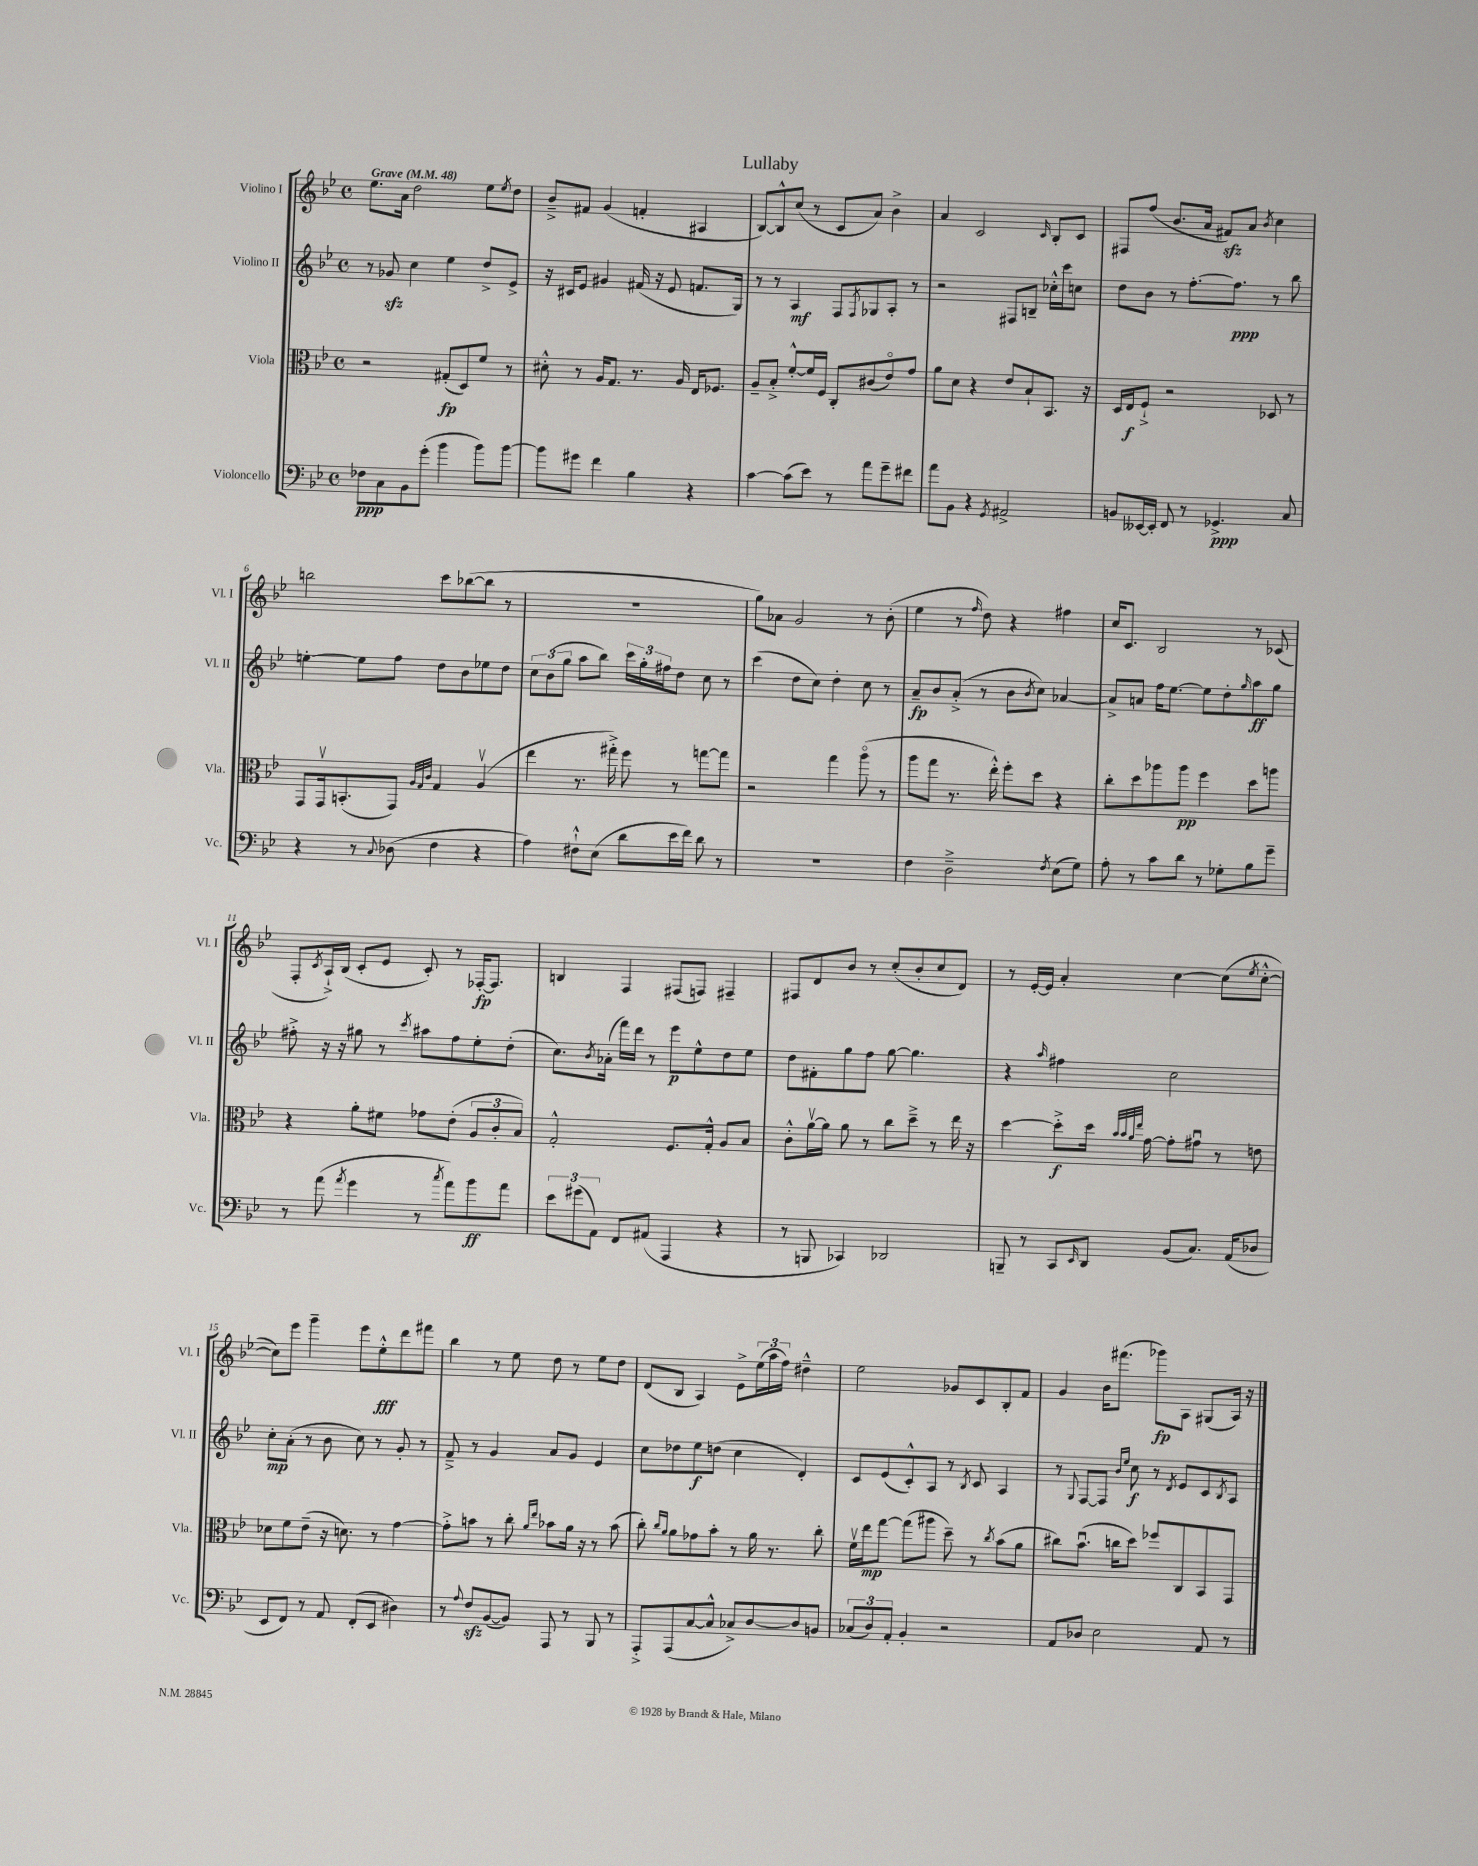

**kern	**dynam	**kern	**dynam	**kern	**dynam	**kern	**dynam
*part4	*part4	*part3	*part3	*part2	*part2	*part1	*part1
*staff4	*staff4	*staff3	*staff3	*staff2	*staff2	*staff1	*staff1
*I"Violoncello	*	*I"Viola	*	*I"Violino II	*	*I"Violino I	*
*I'Vc.	*	*I'Vla.	*	*I'Vl. II	*	*I'Vl. I	*
*clefF4	*	*clefC3	*	*clefG2	*	*clefG2	*
*k[b-e-]	*	*k[b-e-]	*	*k[b-e-]	*	*k[b-e-]	*
*M4/4	*	*M4/4	*	*M4/4	*	*M4/4	*
*met(c)	*	*met(c)	*	*met(c)	*	*met(c)	*
*MM48	*	*MM48	*	*MM48	*	*MM48	*
=1	=1	=1	=1	=1	=1	=1	=1
!	!	!	!	!	!	!LO:TX:a:B:t=Grave	!
8F-X\L	ppp	2r	.	8r	.	8.ee-\L	.
8C\	.	.	.	8g-Xzz/	.	.	.
.	.	.	.	.	.	16a\Jk	.
8BB-\	.	.	.	4cc\	.	2dd\	.
(8g'\J	.	.	.	.	.	.	.
4b-\	.	(8G#X'/L	fp	4ee-\	.	.	.
.	.	8D/)	.	.	.	.	.
8b-\L)	.	8f/J	.	8dd^/L	.	8ee-\L	.
.	.	.	.	.	.	8qee-/	.
[8b-\J	.	8r	.	8e-^/J	.	8dd\J	.
=2	=2	=2	=2	=2	=2	=2	=2
8b-\L]	.	8d#X'^^\	.	16r	.	8b-~^/L	.
.	.	.	.	16c#X/KL	.	.	.
8g#X\J	.	8r	.	8e-/J	.	8f#X/J	.
4f\	.	16A/KL	.	4g#X/	.	(4g/	.
.	.	8.G/J	.	.	.	.	.
4B-\	.	8.r	.	(16f#X/	.	4fn'/	.
.	.	.	.	16r	.	.	.
.	.	.	.	8e-/	.	.	.
.	.	16A/	.	.	.	.	.
4r	.	16E-/KL	.	8.fn/L	.	4A#X/	.
.	.	8.F-X/J	.	.	.	.	.
.	.	.	.	16G/Jk)	.	.	.
=3	=3	=3	=3	=3	=3	=3	=3
[4c\	.	8A~/L	.	8r	.	[8B-/L)	.
.	.	8B-'^/J	.	8r	.	8B-^^/]	.
(8c\L]	.	[8f'^^/L	.	4A/	mf	(8cc/J	.
8e-\J)	.	16f/L]	.	.	.	8r	.
.	.	16F/JJ	.	.	.	.	.
8r	.	8C'/L	.	8F/L	.	8c/L	.
.	.	.	.	8qF/	.	.	.
8a\L	.	(8c#X/	.	8G-X/	.	8a/J)	.
8g~\	.	8e-/)	.	8A'/J	.	4b-^\	.
8f#X\J	.	8g/J	.	8r	.	.	.
=4	=4	=4	=4	=4	=4	=4	=4
8a\L	.	8a\L	.	2r	.	4a/	.
8BB-\J	.	8d\J	.	.	.	.	.
4r	.	4r	.	.	.	2c/	.
8qGG/	.	.	.	.	.	.	.
2AA#X^/	.	8e-/L	.	8F#X/L	.	.	.
.	.	8B-`/	.	8Bn~/J	.	.	.
.	.	.	.	.	.	16qqc/	.
.	.	8.BB-/J	.	16cc-X'^^\LL	.	8B-'/L	.
.	.	.	.	16ccc\J	.	.	.
.	.	.	.	8ccn\J	.	8c/J	.
.	.	16r	.	.	.	.	.
=5	=5	=5	=5	=5	=5	=5	=5
8BBn/L	.	16D/LL	.	8dd\L	.	8F#X/L	.
.	.	16E-/J	f	.	.	.	.
[16EE--X/L	.	8F`^/J	.	8b-\J	.	(8ff/J	.
16EE--'/JJ]	.	.	.	.	.	.	.
8FF/	.	2r	.	8r	.	8.b-/L	.
8r	.	.	.	[8.ff'\L	.	.	.
.	.	.	.	.	.	16a/Jk	.
4.GG-X^/	ppp	.	.	.	.	8f#Xzz/L)	.
.	.	.	.	8.ff\J]	ppp	.	.
.	.	.	.	.	.	8a/J	.
.	.	.	.	.	.	8qb-/	.
.	.	8D-X/	.	8r	.	4cc\	.
8C/	.	8r	.	8bb-\	.	.	.
!!LO:LB:g=z
=6	=6	=6	=6	=6	=6	=6	=6
4r	.	8GG/L	.	[4een'\	.	2bbn\	.
.	.	16GGv/k	.	.	.	.	.
.	.	(8.BBn'/	.	.	.	.	.
8r	.	.	.	8ee\L]	.	.	.
8qqC/	.	.	.	.	.	.	.
(8D-X\	.	8GG/J)	.	8ff\J	.	.	.
.	.	32qqA/LLL	.	.	.	.	.
.	.	32qqG/	.	.	.	.	.
.	.	32qqc/JJJ	.	.	.	.	.
4F\	.	4G/	.	8dd\L	.	8ccc\L	.
.	.	.	.	8b-\	.	([8bb-X\	.
4r	.	(4Av/	.	8ee-X\	.	8bb-\J]	.
.	.	.	.	8dd\J	.	8r	.
=7	=7	=7	=7	=7	=7	=7	=7
4A\)	.	4ee-\	.	12cc\L	.	1r	.
.	.	.	.	(12b-\	.	.	.
.	.	.	.	12gg\J	.	.	.
8F#X`^^\L	.	8.r	.	8aa\L	.	.	.
(8E-\J	.	.	.	8bb-\J)	.	.	.
.	.	16gg#X'^\)	.	.	.	.	.
8d\L	.	8ff\	.	24ccc\LL	.	.	.
.	.	.	.	24gg'\	.	.	.
.	.	.	.	24ff#X\J	.	.	.
16e-\L	.	8r	.	8dd\J	.	.	.
16f\JJ)	.	.	.	.	.	.	.
8d\	.	[8ggn\L	.	8cc\	.	.	.
8r	.	8gg\J]	.	8r	.	.	.
=8	=8	=8	=8	=8	=8	=8	=8
1r	.	2r	.	(4ccc\	.	8gg\L)	.
.	.	.	.	.	.	8a-X\J	.
.	.	.	.	8dd\L	.	2g/	.
.	.	.	.	8cc\J)	.	.	.
.	.	4gg\	.	4dd'\	.	.	.
.	.	(8aa\	.	8cc\	.	8r	.
.	.	8r	.	8r	.	(8b-'\	.
=9	=9	=9	=9	=9	=9	=9	=9
4F\	.	8aa\L	.	8a~/L	fp	4ee-\	.
.	.	8gg\J	.	8b-/	.	.	.
2D~^\	.	8.r	.	(8a'^/J	.	8r	.
.	.	.	.	.	.	16qqff/	.
.	.	.	.	8r	.	8dd\)	.
.	.	16ee-'^^\)	.	.	.	.	.
.	.	8ff'\L	.	8b-\L	.	4r	.
.	.	.	.	8qb-/	.	.	.
.	.	8dd\J	.	8cc\J)	.	.	.
8qF/	.	.	.	.	.	.	.
(8E-\L	.	4r	.	[4a-X/	.	4ff#X\	.
8G\J)	.	.	.	.	.	.	.
=10	=10	=10	=10	=10	=10	=10	=10
8A'\	.	8cc'\L	.	8a-^/L]	.	16cc/KL	.
.	.	.	.	.	.	8.c/J	.
8r	.	8dd\	.	8an/J	.	.	.
8c\L	.	8aa-X\	.	16ff\KL	.	2B-/	.
.	.	.	.	[8.ee-\J	.	.	.
8d\J	.	8aa-\J	pp	.	.	.	.
8r	.	4ff\	.	8ee-\L]	.	.	.
8G-X'\L	.	.	.	8dd'\	.	.	.
.	.	.	.	16qqgg/	.	.	.
8B-\	.	8dd\L	.	8aa\	ff	8r	.
8g~\J	.	8aan\J	.	8gg\J	.	(8c-X/	.
!!LO:LB:g=z
=11	=11	=11	=11	=11	=11	=11	=11
8r	.	4r	.	8ff#X'^\	.	8F'/L	.
.	.	.	.	.	.	8qc/	.
(8a\	.	.	.	16r	.	16A`^/L)	.
.	.	.	.	16r	.	(16B-/JJ	.
8qa/	.	.	.	.	.	.	.
4g\	.	8a'\L	.	8gg#X\	.	8c'/L	.
.	.	8f#X\J	.	8r	.	8e-/J	.
.	.	.	.	8qccc/	.	.	.
8r	.	8g-X\L	.	8aa#X\L	.	8c'/)	.
8qcc/	.	.	.	.	.	.	.
8a\L)	.	(8e-'\J	.	8ff#\	.	8r	.
8b-\	ff	12A/L	.	8ee-'\	.	[16F-X'/KL	fp
.	.	.	.	.	.	8.F-/J]	.
.	.	12c'/	.	.	.	.	.
8a\J	.	.	.	(8dd'\J	.	.	.
.	.	12B-/J)	.	.	.	.	.
=12	=12	=12	=12	=12	=12	=12	=12
12e-\L	.	2G'^^/	.	8.cc\L)	.	4Bn/	.
(12g#X\	.	.	.	.	.	.	.
12AA\J)	.	.	.	.	.	.	.
.	.	.	.	8qb-/	.	.	.
.	.	.	.	(16a-X'\Jk	.	.	.
8FF/L	.	.	.	16fff\LL)	.	4F/	.
.	.	.	.	16ddd\JJ	.	.	.
(8AA#X/J	.	.	.	8r	.	.	.
4AAA/	.	8.F/L	.	8eee-\L	p	(8F#X/L	.
.	.	.	.	8ee-^^\	.	8Fn/J)	.
.	.	16G'^^/Jk	.	.	.	.	.
4r	.	8A/L	.	8dd\	.	4F#X~/	.
.	.	8B-/J	.	8ee-\J	.	.	.
=13	=13	=13	=13	=13	=13	=13	=13
8r	.	8c'^^\L	.	8dd\L	.	8F#X/L	.
8BBBn/	.	[16av\L	.	8f#X'\	.	8d/	.
.	.	16a\JJ]	.	.	.	.	.
4CC-X/)	.	8a\	.	8gg\	.	8b-/J	.
.	.	8r	.	8ff\J	.	8r	.
2DD-X/	.	8cc\L	.	[8gg\	.	(8cc'/L	.
.	.	8dd~^\J	.	4.gg\]	.	8b-'/	.
.	.	8r	.	.	.	8cc/	.
.	.	16ee-\	.	.	.	8d/J)	.
.	.	16r	.	.	.	.	.
=14	=14	=14	=14	=14	=14	=14	=14
8BBBn~/	.	[4dd\	.	4r	.	8r	.
8r	.	.	.	.	.	[16e-'/LL	.
.	.	.	.	.	.	16e-/JJ]	.
.	.	.	.	16qqaa/	.	.	.
8CC/L	.	8dd'^\L]	f	4ff#X\	.	4a'/	.
16qqEE-/	.	.	.	.	.	.	.
8DD/J	.	16dd\Jk	.	.	.	.	.
.	.	32qqb-/LLL	.	.	.	.	.
.	.	32qqb-/	.	.	.	.	.
.	.	32qqa/	.	.	.	.	.
.	.	32qqee-/JJJ	.	.	.	.	.
.	.	[16g\	.	.	.	.	.
(8BB-/L	.	8g'\L]	.	2cc\	.	[4cc\	.
8.C/J)	.	8g#Xu\J	.	.	.	.	.
.	.	8r	.	.	.	(8cc\L]	.
(16AA/KL	.	.	.	.	.	.	.
.	.	.	.	.	.	8qee-/	.
8D-X/J	.	8en\	.	.	.	[8cc'^^\J	.
!!LO:LB:g=z
=15	=15	=15	=15	=15	=15	=15	=15
8EE-/L	.	8d-X\L	.	8cc'\L	mp	8cc\L])	.
8FF/J)	.	8f\	.	(8a'\J	.	8eee-\J	.
8r	.	(8e-~\J	.	8r	.	4ggg~\	.
8AA/	.	16r	.	8b-\	.	.	.
.	.	8.dn\)	.	.	.	.	.
(8FF'/L	.	.	.	8cc\)	.	8eee-\L	.
8EE-/J	.	8r	.	8r	.	8ee-'^^\	fff
4D#X\)	.	[4g\	.	8g'/	.	8ddd\	.
.	.	.	.	8r	.	8fff#X\J	.
=16	=16	=16	=16	=16	=16	=16	=16
8r	.	8g'^\L]	.	8f~^/	.	4bb-\	.
8qqA/	.	.	.	.	.	.	.
8Fzz/L	.	8bn\J	.	8r	.	.	.
([8BB-/	.	8r	.	4g/	.	8r	.
8BB-/J])	.	8cc'\	.	.	.	8ee-\	.
.	.	16qqa/LL	.	.	.	.	.
.	.	16qqee-/JJ	.	.	.	.	.
8AAA/	.	8b-X\L	.	8a/L	.	8dd\	.
8r	.	16a\Jk	.	8g/J	.	8r	.
.	.	16r	.	.	.	.	.
8BBB-/	.	8r	.	4e-/	.	8ee-\L	.
8r	.	(8b-\	.	.	.	8dd\J	.
=17	=17	=17	=17	=17	=17	=17	=17
8AAA'^/L	.	8cc'\)	.	8cc\L	.	(8d/L	.
.	.	16qqcc/LL	.	.	.	.	.
.	.	16qqa/JJ	.	.	.	.	.
(8AAA/	.	8a\L	.	8dd-X\	.	8B-/J	.
[8C/	.	8g-X\	.	8ee-\	f	4A/)	.
8C^^/J]	.	8b-'\J	.	(8ddn\J	.	.	.
8C-X^/L)	.	8r	.	4cc\	.	8e-^\L	.
[8D/	.	16a\	.	.	.	(24ee-\L	.
.	.	.	.	.	.	24aa\	.
.	.	8.r	.	.	.	.	.
.	.	.	.	.	.	24ff\JJ)	.
8D/]	.	.	.	4d'/)	.	4dd#X~^^\	.
8BBn/J	.	8cc'\	.	.	.	.	.
=18	=18	=18	=18	=18	=18	=18	=18
(12C-X/L	.	16fv\LL	.	8c/L	.	2ee-\	.
.	.	16ee-\J	mp	.	.	.	.
12D/)	.	.	.	.	.	.	.
.	.	[8gg\J	.	(8e-/	.	.	.
12AA'/J	.	.	.	.	.	.	.
4BB-'/	.	(8gg\L]	.	8c'^^/)	.	.	.
.	.	8aa#X\J	.	8A/J	.	.	.
2r	.	8dd~\)	.	8r	.	8g-X/L	.
.	.	.	.	8qB-/	.	.	.
.	.	8r	.	8c/	.	8c/	.
.	.	8qcc/	.	.	.	.	.
.	.	(8b-\L	.	4A/	.	8B-'/	.
.	.	8a\J	.	.	.	8f/J	.
=19	=19	=19	=19	=19	=19	=19	=19
8AA/L	.	8cc#X\L)	.	8r	.	4g/	.
.	.	.	.	8qqG/	.	.	.
8D-X/J	.	(8.b-u\J	.	[8F/L	.	.	.
2E-\	.	.	.	8F/J]	.	16b-\KL	.
.	.	16ccn\KL	.	.	.	(8.fff#X\J	.
.	.	.	.	16qqb-/LL	.	.	.
.	.	.	.	16qqee-/JJ	.	.	.
.	.	8dd\J)	.	8cc\	f	.	.
.	.	8ff-X/L	.	8r	.	8ggg-X\L)	fp
.	.	.	.	8qd/	.	.	.
.	.	8C/	.	8e-/L	.	8A\J	.
8AA/	.	8BB-/	.	8c/	.	(8G#X/L	.
.	.	.	.	8qB-/	.	.	.
8r	.	8GG/J	.	8A/J	.	16A/Jk)	.
.	.	.	.	.	.	16r	.
==	==	==	==	==	==	==	==
*-	*-	*-	*-	*-	*-	*-	*-
